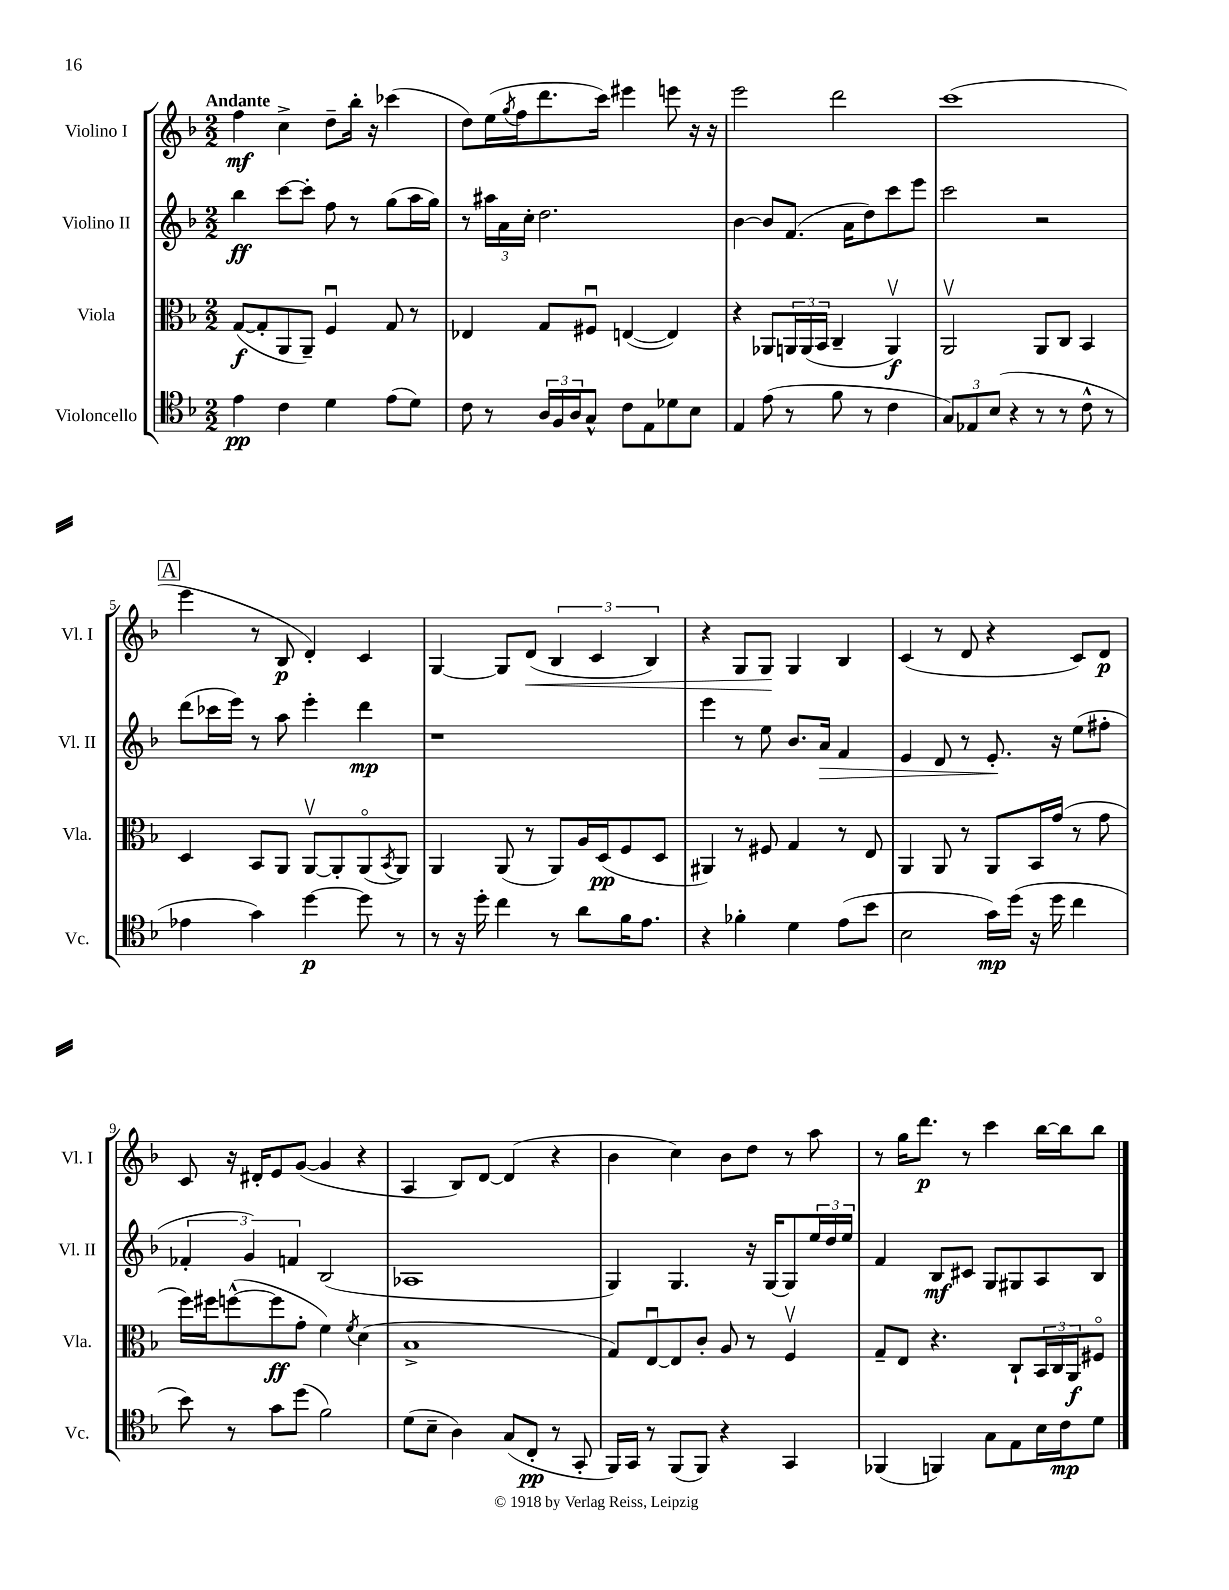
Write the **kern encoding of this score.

**kern	**dynam	**kern	**dynam	**kern	**dynam	**kern	**dynam
*part4	*part4	*part3	*part3	*part2	*part2	*part1	*part1
*staff4	*staff4	*staff3	*staff3	*staff2	*staff2	*staff1	*staff1
*I"Violoncello	*	*I"Viola	*	*I"Violino II	*	*I"Violino I	*
*I'Vc.	*	*I'Vla.	*	*I'Vl. II	*	*I'Vl. I	*
*clefC4	*	*clefC3	*	*clefG2	*	*clefG2	*
*k[b-]	*	*k[b-]	*	*k[b-]	*	*k[b-]	*
*M2/2	*	*M2/2	*	*M2/2	*	*M2/2	*
=1	=1	=1	=1	=1	=1	=1	=1
!	!	!	!	!	!	!LO:TX:a:B:t=Andante	!
4e\	pp	([8G/L	f	4bb-\	ff	4ff\	mf
.	.	8G'/]	.	.	.	.	.
4c\	.	8AA/	.	[8ccc\L	.	4cc^\	.
.	.	8AA~/J)	.	8ccc'\J]	.	.	.
4d\	.	4Fu/	.	8ff\	.	8dd~\L	.
.	.	.	.	8r	.	16bb-'\Jk	.
.	.	.	.	.	.	16r	.
(8e\L	.	8G/	.	(8gg\L	.	(4ccc-X\	.
8d\J)	.	8r	.	16aa\L	.	.	.
.	.	.	.	16gg\JJ)	.	.	.
=2	=2	=2	=2	=2	=2	=2	=2
8c\	.	4E-X/	.	8r	.	8dd\L)	.
8r	.	.	.	24aa#X\LL	.	(16ee\L	.
.	.	.	.	24a\	.	.	.
.	.	.	.	.	.	8qgg/	.
.	.	.	.	.	.	16ff\J	.
.	.	.	.	24cc'\JJ	.	.	.
24A/LL	.	8G/L	.	2.dd\	.	8.ddd\	.
24F/	.	.	.	.	.	.	.
24A/J	.	.	.	.	.	.	.
8G^^/J	.	8F#Xu/J	.	.	.	.	.
.	.	.	.	.	.	16ccc\Jk)	.
8c\L	.	([4En/	.	.	.	4eee#X\	.
8E\	.	.	.	.	.	.	.
8d-X\	.	4E/])	.	.	.	8eeen\	.
8B-\J	.	.	.	.	.	16r	.
.	.	.	.	.	.	16r	.
=3	=3	=3	=3	=3	=3	=3	=3
4E/	.	4r	.	[4b-\	.	2eee\	.
(8e\	.	8AA-X/L	.	8b-/L]	.	.	.
8r	.	24AAn/L	.	(8.f/J	.	.	.
.	.	(24AA/	.	.	.	.	.
.	.	24BB-/JJ	.	.	.	.	.
8f\	.	4C~/	.	.	.	2ddd\	.
.	.	.	.	16a\KL	.	.	.
8r	.	.	.	8dd\)	.	.	.
4c\	.	4AAv/)	f	8ccc\	.	.	.
.	.	.	.	8eee\J	.	.	.
=4	=4	=4	=4	=4	=4	=4	=4
12G/L)	.	2AAv/	.	2ccc\	.	(1ccc	.
12E-X/	.	.	.	.	.	.	.
(12B-/J	.	.	.	.	.	.	.
4r	.	.	.	.	.	.	.
8r	.	8AA/L	.	2r	.	.	.
8r	.	8C/J	.	.	.	.	.
8c^^\	.	4BB-/	.	.	.	.	.
8r	.	.	.	.	.	.	.
!!LO:LB:g=z
!!LO:REH:place=s1:t=A
=5	=5	=5	=5	=5	=5	=5	=5
4e-X\	.	4D/	.	(8ddd\L	.	4eee\	.
.	.	.	.	16ccc-X\L	.	.	.
.	.	.	.	16eee\JJ)	.	.	.
4g\)	.	8BB-/L	.	8r	.	8r	.
.	.	8AA/J	.	8aa\	.	8B-/	p
[4dd\	p	[8AAv/L	.	4eee'\	.	4d'/)	.
.	.	8AA'/]	.	.	.	.	.
8dd\]	.	(8AA/	.	4ddd\	mp	4c/	.
.	.	8qBB-/	.	.	.	.	.
8r	.	8AA/J)	.	.	.	.	.
=6	=6	=6	=6	=6	=6	=6	=6
8r	.	4AA/	.	1r	.	[4G/	.
16r	.	.	.	.	.	.	.
16dd'\	.	.	.	.	.	.	.
4cc\	.	(8AA/	.	.	.	8G/L]	.
!	!	!	!	!	!	!	!LO:HP:b
.	.	8r	.	.	.	(8d/J	<
8r	.	8AA/L)	.	.	.	6B-/	.
8a\L	.	16A/L	.	.	.	.	.
.	.	.	.	.	.	6c/	.
.	.	(16D/J	pp	.	.	.	.
16f\K	.	8F/	.	.	.	.	.
8.e\J	.	.	.	.	.	.	.
.	.	.	.	.	.	6B-/)	.
.	.	8D/J	.	.	.	.	.
=7	=7	=7	=7	=7	=7	=7	=7
4r	.	4AA#X/)	.	4eee\	.	4r	.
4f-X'\	.	8r	.	8r	.	8G/L	.
.	.	8F#X/	.	8ee\	.	8G/J	.
4d\	.	4G/	.	8.b-/L	.	4G/	[
!	!	!	!	!	!LO:HP:b	!	!
.	.	.	.	16a/Jk	>	.	.
(8e\L	.	8r	.	4f/	.	4B-/	.
8b-\J	.	8E/	.	.	.	.	.
=8	=8	=8	=8	=8	=8	=8	=8
2B-\	.	4AA/	.	4e/	.	(4c/	.
.	.	8AA/	.	8d/	.	8r	.
.	.	8r	.	8r	.	8d/	.
16g\LL)	mp	8AA/L	.	8.e'/	.	4r	.
(16dd\JJ	.	.	.	.	.	.	.
16r	.	16BB-/L	.	.	.	.	.
16dd\	.	(16g/JJ	.	16r	]	.	.
4cc\	.	8r	.	(8ee\L	.	8c/L)	.
.	.	8g\	.	8ff#X'\J	.	8d/J	p
!!LO:LB:g=z
=9	=9	=9	=9	=9	=9	=9	=9
8b-\)	.	16ff\LL)	.	6f-X'/	.	8c/	.
.	.	16ff#X\J	.	.	.	.	.
8r	.	([8ffn^^\	.	.	.	16r	.
.	.	.	.	6g/)	.	.	.
.	.	.	.	.	.	16d#X'/KL	.
8g\L	.	8ff\]	ff	.	.	8e/	.
.	.	.	.	6fn/	.	.	.
(8dd\J	.	8g'\J	.	.	.	([8g/J	.
2f\)	.	4f\)	.	(2B-/	.	4g/]	.
.	.	8qf/	.	.	.	.	.
.	.	(4d\	.	.	.	4r	.
=10	=10	=10	=10	=10	=10	=10	=10
(8d\L	.	1B-^	.	1A-X	.	4A/	.
8B-~\J	.	.	.	.	.	.	.
4A\)	.	.	.	.	.	8B-/L)	.
.	.	.	.	.	.	[8d/J	.
(8G/L	.	.	.	.	.	(4d/]	.
8C'/J	pp	.	.	.	.	.	.
8r	.	.	.	.	.	4r	.
8GG'/	.	.	.	.	.	.	.
=11	=11	=11	=11	=11	=11	=11	=11
16FF/LL)	.	8G/L)	.	4G/)	.	4b-\	.
16GG/JJ	.	.	.	.	.	.	.
8r	.	[8Eu/	.	.	.	.	.
(8FF/L	.	8E/]	.	4.G/	.	4cc\)	.
8FF/J)	.	8c'/J	.	.	.	.	.
4r	.	8A/	.	.	.	8b-\L	.
.	.	8r	.	16r	.	8dd\J	.
.	.	.	.	[16G/KL	.	.	.
4GG/	.	4Fv/	.	8G/]	.	8r	.
.	.	.	.	24ee/L	.	8aa\	.
.	.	.	.	24dd/	.	.	.
.	.	.	.	24ee/JJ	.	.	.
=12	=12	=12	=12	=12	=12	=12	=12
(4FF-X/	.	8G~/L	.	4f/	.	8r	.
.	.	8E/J	.	.	.	16gg\KL	.
.	.	.	.	.	.	8.ddd\J	p
4FFn/)	.	4.r	.	8B-/L	mf	.	.
.	.	.	.	8c#X/J	.	8r	.
8G\L	.	.	.	8G/L	.	4ccc\	.
8E\	.	8C`/L	.	8G#X/	.	.	.
16B-\L	.	24BB-/L	.	8A/	.	[16bb-\LL	.
.	.	24C/	.	.	.	.	.
16c\J	mp	.	.	.	.	16bb-\J]	.
.	.	24AA/J	f	.	.	.	.
8d\J	.	8F#X/J	.	8B-/J	.	8bb-\J	.
==	==	==	==	==	==	==	==
*-	*-	*-	*-	*-	*-	*-	*-
